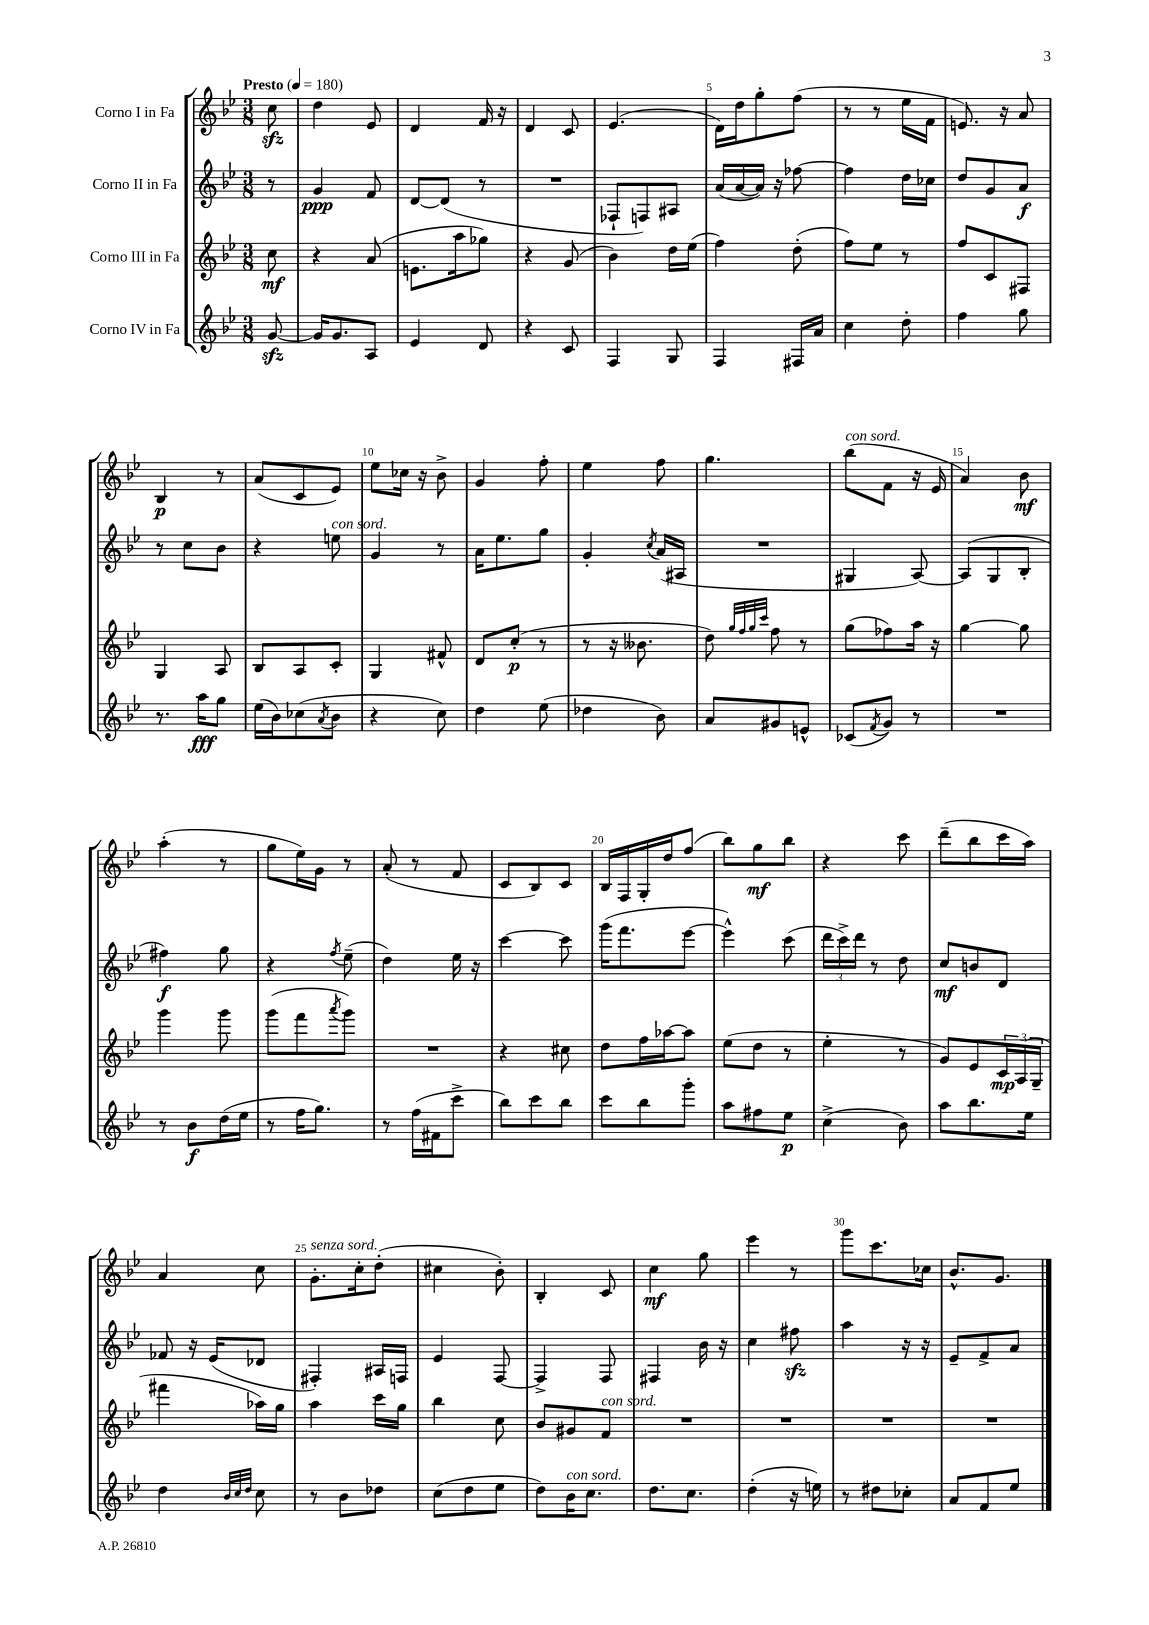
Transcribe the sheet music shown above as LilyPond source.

<<
\new StaffGroup <<
\new Staff = "s0" \with { instrumentName = "Corno I in Fa" } {
    \clef treble \key bes \major \numericTimeSignature \time 3/8 \partial 8 \tempo "Presto" 4 = 180
    c''8\sfz |
    d''4 ees'8 |
    d'4 f'16 r16 |
    d'4 c'8 |
    ees'4.( |
    d'16) d''16 g''8-. f''8( |
    r8 r8 ees''16 f'16 |
    e'8.) r16 a'8 |
    bes4\p r8 |
    a'8( c'8 ees'8) |
    ees''8 ces''16 r16 bes'8-> |
    g'4 f''8-. |
    ees''4 f''8 |
    g''4. |
    bes''8^\markup { \italic "con sord." }( f'8 r16 ees'16 |
    a'4) bes'8\mf |
    a''4-.( r8 |
    g''8 ees''16) g'16 r8 |
    a'8-.( r8 f'8 |
    c'8 bes8) c'8 |
    bes16 f16 g16-. d''16 f''8( |
    bes''8) g''8\mf bes''8 |
    r4 c'''8 |
    d'''8--( bes''8 c'''16 a''16) |
    a'4 c''8 |
    g'8.-.^\markup { \italic "senza sord." } c''16-. d''8-.( |
    cis''4 bes'8-.) |
    bes4-. c'8 |
    c''4\mf g''8 |
    ees'''4 r8 |
    g'''8 c'''8. ces''16 |
    bes'8.-^ g'8. \bar "|." |
}
\new Staff = "s1" \with { instrumentName = "Corno II in Fa" } {
    \clef treble \key bes \major \numericTimeSignature \time 3/8 \partial 8
    r8 |
    g'4\ppp f'8 |
    d'8~ d'8( r8 |
    R4. |
    fes8-! f8) ais8 |
    a'16( a'16~ a'16) r16 fes''8~ |
    fes''4 d''16 ces''16 |
    d''8 g'8 a'8\f |
    r8 c''8 bes'8 |
    r4 e''8^\markup { \italic "con sord." } |
    g'4 r8 |
    a'16 ees''8. g''8 |
    g'4-. \acciaccatura { c''8 } a'16( ais16 |
    R4. |
    gis4 a8~) |
    a8( g8 bes8-. |
    fis''4\f) g''8 |
    r4 \acciaccatura { f''8 } ees''8--( |
    d''4) ees''16 r16 |
    c'''4~ c'''8 |
    g'''16( f'''8. ees'''8~ |
    ees'''4-^) c'''8( |
    \tuplet 3/2 { d'''16 c'''16->) d'''16 } r8 d''8 |
    c''8\mf b'8 d'8 |
    fes'8 r16 ees'16( des'8 |
    fis4-.) ais16 f16 |
    ees'4 f8~ |
    f4-> f8 |
    fis4 bes'16 r16 |
    c''4 fis''8\sfz |
    a''4 r16 r16 |
    ees'8-- f'8-> a'8 \bar "|." |
}
\new Staff = "s2" \with { instrumentName = "Corno III in Fa" } {
    \clef treble \key bes \major \numericTimeSignature \time 3/8 \partial 8
    c''8\mf |
    r4 a'8( |
    e'8. a''16 ges''8) |
    r4 g'8( |
    bes'4) d''16 ees''16( |
    f''4) d''8-.( |
    f''8) ees''8 r8 |
    f''8 c'8 fis8 |
    g4 a8 |
    bes8 a8 c'8-. |
    g4 fis'8-^ |
    d'8 c''8-.\p( r8 |
    r8 r16 beses'8. |
    d''8) \grace { g''32 f''32 g''32 c'''32 } f''8 r8 |
    g''8( fes''8) a''16 r16 |
    g''4~ g''8 |
    g'''4 g'''8 |
    g'''8( f'''8 \acciaccatura { a'''8 } g'''8) |
    R4. |
    r4 cis''8 |
    d''8 f''16 aes''16~ aes''8 |
    ees''8( d''8 r8 |
    ees''4-. r8 |
    g'8) ees'8 \tuplet 3/2 { c'16\mp a16( g16-- } |
    fis'''4 aes''16) g''16 |
    a''4 c'''16 g''16 |
    bes''4 c''8 |
    bes'8 gis'8 f'8^\markup { \italic "con sord." } |
    R4. |
    R4. |
    R4. |
    R4. \bar "|." |
}
\new Staff = "s3" \with { instrumentName = "Corno IV in Fa" } {
    \clef treble \key bes \major \numericTimeSignature \time 3/8 \partial 8
    g'8~\sfz |
    g'16 g'8. a8 |
    ees'4 d'8 |
    r4 c'8 |
    f4 g8 |
    f4 fis16 a'16 |
    c''4 d''8-. |
    f''4 g''8 |
    r8. a''16\fff g''8 |
    ees''16( bes'16) ces''8( \acciaccatura { a'8 } bes'8 |
    r4 c''8) |
    d''4 ees''8( |
    des''4 bes'8) |
    a'8 gis'8 e'8-^ |
    ces'8( \acciaccatura { f'8 } g'8) r8 |
    R4. |
    r8 bes'8\f d''16( ees''16 |
    r8 f''16 g''8.) |
    r8 f''16( fis'16 c'''8-> |
    bes''8) c'''8 bes''8 |
    c'''8 bes''8 g'''8-. |
    a''8 fis''8 ees''8\p |
    c''4->( bes'8) |
    a''8 bes''8. ees''16 |
    d''4 \grace { bes'32 c''32 d''32 } c''8 |
    r8 bes'8 des''8 |
    c''8( d''8 ees''8 |
    d''8) bes'16^\markup { \italic "con sord." } c''8. |
    d''8. c''8. |
    d''4-.( r16 e''16) |
    r8 dis''8 ces''8-. |
    a'8 f'8 ees''8 \bar "|." |
}
>>
>>
\layout { \context { \Score \override BarNumber.break-visibility = ##(#f #t #t) barNumberVisibility = #(every-nth-bar-number-visible 5) } }
